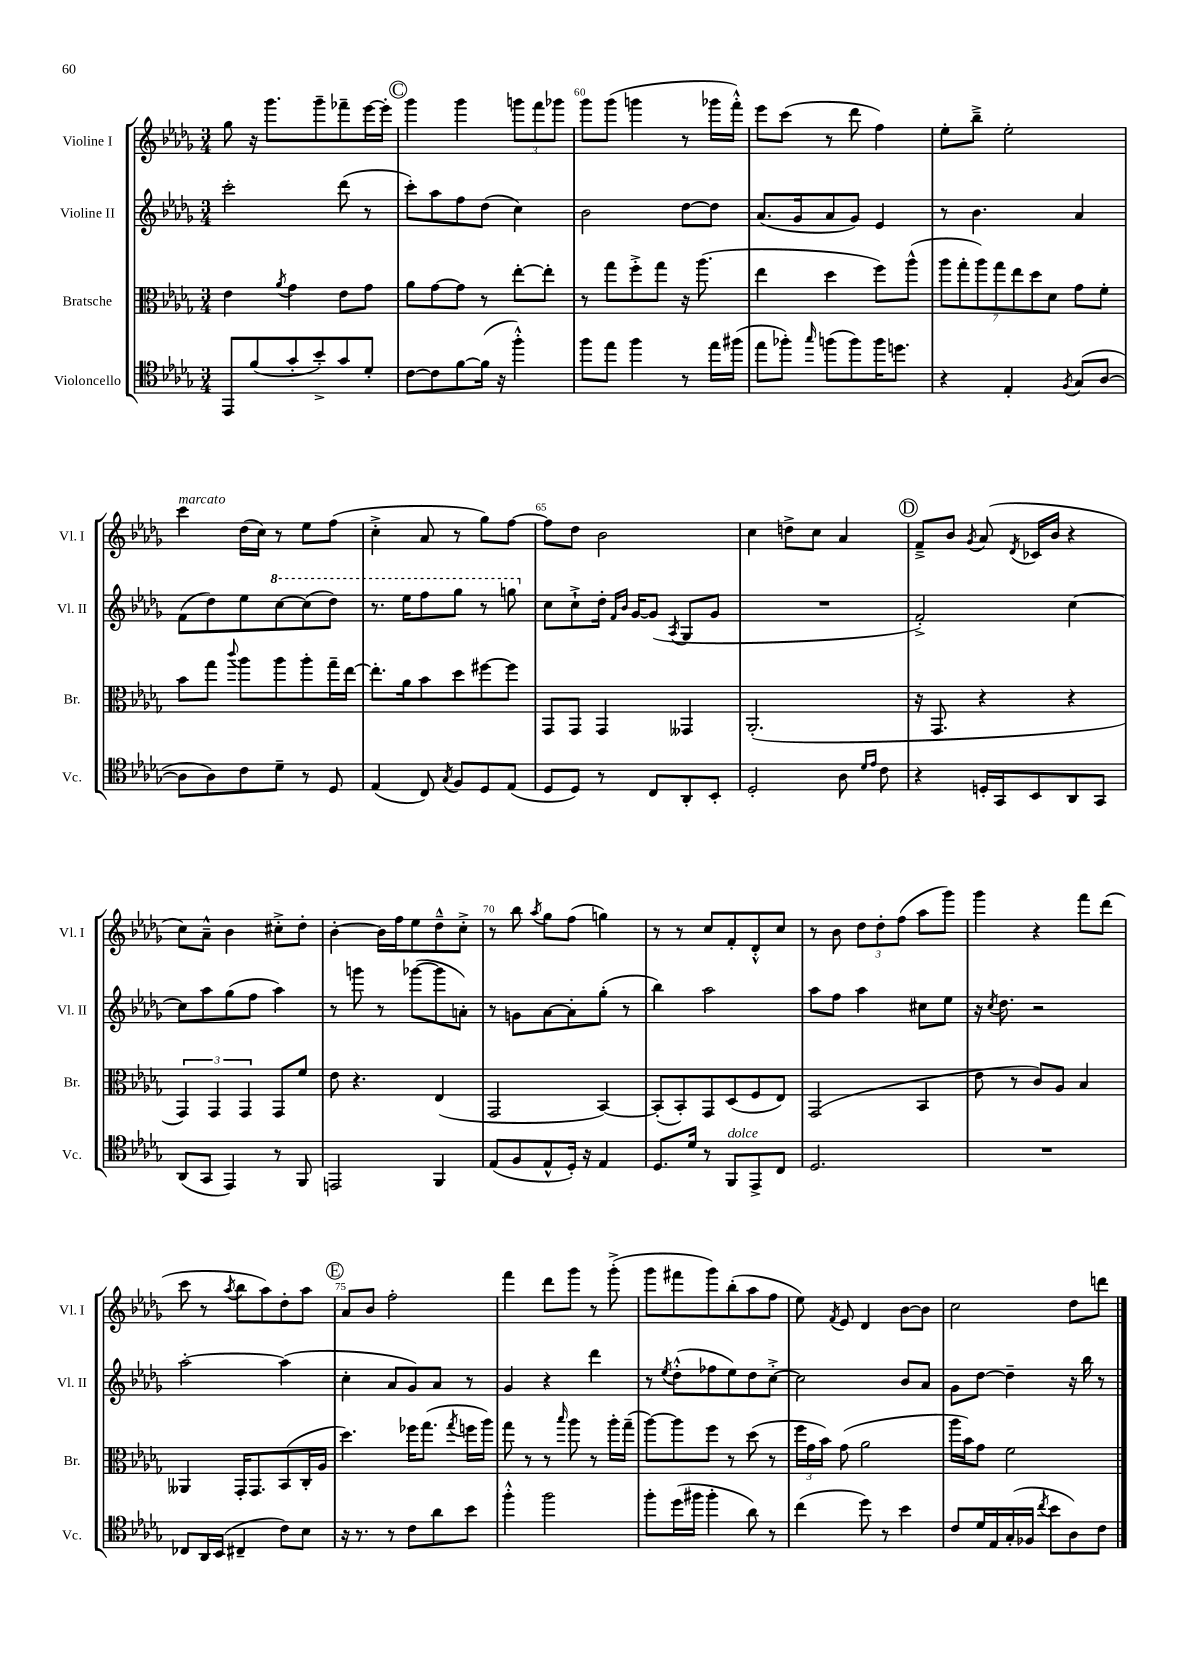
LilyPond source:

<<
\new StaffGroup <<
\new Staff = "s0" \with { instrumentName = "Violine I" shortInstrumentName = "Vl. I" } {
    \clef treble \key des \major \numericTimeSignature \time 3/4
    \autoBeamOff ges''8 r16 ges'''8.[ ges'''8-- fes'''8-- ees'''16~ ees'''16]-. |
    \mark \markup { \circle "C" } ges'''4 ges'''4 \tuplet 3/2 { g'''8[ f'''8 ges'''8] } |
    ges'''8[ ges'''8]( g'''4 r8 ges'''16[ f'''16]-.-^) |
    ees'''8[ c'''8]( r8 des'''8 f''4) |
    ees''8[-. bes''8]---> ees''2-. |
    c'''4^\markup { \italic "marcato" } des''16[( c''16]) r8 ees''8[ f''8]( |
    c''4-.-> aes'8 r8 ges''8[) f''8]~ |
    f''8[ des''8] bes'2 |
    c''4 d''8[-> c''8] aes'4 |
    \mark \markup { \circle "D" } f'8[---> bes'8] \acciaccatura { ges'8 } aes'8( \acciaccatura { des'8 } ces'16[ bes'16] r4 |
    c''8[) aes'8]---^ bes'4 cis''8[-.-> des''8]-. |
    bes'4~-. bes'16[ f''16 ees''8 des''8---^ c''8]-.-> |
    r8 bes''8 \acciaccatura { aes''8 } ges''8[ f''8]( g''4) |
    r8 r8 c''8[ f'8-. des'8-.-^ c''8] |
    r8 bes'8 \tuplet 3/2 { des''8[ des''8-. f''8]( } aes''8[ ges'''8]) |
    ges'''4 r4 f'''8[ des'''8]( |
    c'''8 r8 \acciaccatura { aes''8 } bes''8[ aes''8) des''8-. aes''8] |
    \mark \markup { \circle "E" } aes'8[ bes'8] f''2-. |
    f'''4 des'''8[ ges'''8] r8 ges'''8-.->( |
    ges'''8[ fis'''8 ges'''8) bes''8-.( aes''8 f''8] |
    ees''8) \acciaccatura { f'8 } ees'8 des'4 bes'8[~ bes'8] |
    c''2 des''8[ d'''8] \bar "|." |
}
\new Staff = "s1" \with { instrumentName = "Violine II" shortInstrumentName = "Vl. II" } {
    \clef treble \key des \major \numericTimeSignature \time 3/4
    \autoBeamOff c'''2-. des'''8( r8 |
    \mark \markup { \circle "C" } c'''8[-.) aes''8 f''8 des''8]( c''4) |
    bes'2 des''8[~ des''8] |
    aes'8.[( ges'16 aes'8 ges'8]) ees'4 |
    r8 bes'4. aes'4 |
    f'8[( des''8) ees''8 \ottava #1 c'''8~ c'''8( des'''8]) |
    r8. ees'''16[ f'''8 ges'''8] r8 g'''8 \ottava #0 |
    c''8[ c''8-!-> des''16]-. \grace { f'16[ bes'16] } ges'16[~ ges'8]( \acciaccatura { aes8 } ges8[ ges'8] |
    R2. |
    \mark \markup { \circle "D" } f'2-.->) c''4~ |
    c''8[ aes''8 ges''8( f''8] aes''4) |
    r8 g'''8 r8 ges'''8[~( ges'''8 a'8]-.) |
    r8 g'8[ aes'8~ aes'8-. ges''8]-.( r8 |
    bes''4) aes''2 |
    aes''8[ f''8] aes''4 cis''8[ ees''8] |
    r16 \acciaccatura { c''8 } des''8. r2 |
    aes''2~-. aes''4( |
    \mark \markup { \circle "E" } c''4-. aes'8[ ges'8) aes'8] r8 |
    ges'4 r4 des'''4 |
    r8 \acciaccatura { ees''8 } des''8[-.-^( fes''8 ees''8) des''8 c''8]~-.-> |
    c''2 bes'8[ aes'8] |
    ges'8[ des''8]~ des''4-- r16 bes''16 r8 \bar "|." |
}
\new Staff = "s2" \with { instrumentName = "Bratsche" shortInstrumentName = "Br." } {
    \clef alto \key des \major \numericTimeSignature \time 3/4
    \autoBeamOff ees'4 \acciaccatura { aes'8 } ges'4 ees'8[ ges'8] |
    \mark \markup { \circle "C" } aes'8[ ges'8~ ges'8] r8 ees''8[~-. ees''8]-. |
    r8 ges''8[ f''8-.-> ges''8] r16 aes''8.( |
    ees''4 des''4 f''8[) aes''8]-^( |
    \tuplet 7/4 { aes''8[ ges''8-. aes''8) ges''8 ees''8 des''8 des'8] } ges'8[ f'8]-. |
    bes'8[ ges''8] \appoggiatura { c'''8 } aes''8[ aes''8 aes''8-. ges''16-- ees''16]~ |
    ees''8.[-. aes'16 bes'8 des''8 fis''8~ fis''8] |
    ges,8[ ges,8] ges,4 geses,4 |
    aes,2.-.( |
    \mark \markup { \circle "D" } r16 ges,8. r4 r4 |
    \tuplet 3/2 { ges,4) ges,4 ges,4 } ges,8[ f'8] |
    ees'8 r4. ees4( |
    ges,2 bes,4~) |
    bes,8[-.( bes,8-.) ges,8 des8( f8 ees8]) |
    ges,2( bes,4 |
    ees'8 r8 c'8[) aes8] bes4 |
    aeses,4 ges,16[-. ges,8. bes,8( c16-. aes16] |
    \mark \markup { \circle "E" } des''4.) fes''16[ ges''8.]( \acciaccatura { ges''8 } f''16[ aes''16]) |
    ges''8 r8 r8 \grace { bes''16 } aes''8 r8 aes''16[-. ges''16]--( |
    aes''8[~) aes''8 f''8] r8 des''8( r8 |
    \tuplet 3/2 { f''16[ ges'16 bes'16]) } ges'8( aes'2 |
    aes''16[ bes'16) ges'8] f'2 \bar "|." |
}
\new Staff = "s3" \with { instrumentName = "Violoncello" shortInstrumentName = "Vc." } {
    \clef tenor \key des \major \numericTimeSignature \time 3/4
    \autoBeamOff ees,8[ f'8( ges'8-. bes'8-.->) ges'8 des'8]-. |
    \mark \markup { \circle "C" } c'8[~ c'8 f'8~ f'16]( r16 f''4-.-^) |
    f''8[ ees''8] f''4 r8 ees''16[ fis''16]( |
    ees''8[ fes''8]-.) \grace { ges''16 } f''8[( f''8) f''16 d''8.] |
    r4 ees4-. \acciaccatura { f8 } ges8[( aes8]~ |
    aes8[ aes8) c'8 des'8]-- r8 des8 |
    ees4( c8) \acciaccatura { ges8 } f8[ des8 ees8]( |
    des8[ des8]) r8 c8[ aes,8-. bes,8]-. |
    des2-. aes8 \grace { des'16[ ees'16] } c'8 |
    \mark \markup { \circle "D" } r4 d16[-. ges,16 bes,8 aes,8 ges,8] |
    aes,8[( ges,8] ees,4) r8 f,8 |
    e,2 f,4 |
    ees8[( f8 ees8-^ des16]-.) r16 ees4 |
    des8.[ des'16] r8 f,8[^\markup { \italic "dolce" } ees,8-> c8] |
    des2. |
    R2. |
    ces8[ aes,16 bes,16]( cis4-- c'8[) bes8] |
    \mark \markup { \circle "E" } r16 r8. r8 c'8[ aes'8 bes'8] |
    f''4-.-^ f''2 |
    f''8[-. des''16( fis''16] fis''4-. aes'8) r8 |
    c''4( des''8) r8 bes'4 |
    c'8[ des'16 ees16 ges16-.( fes16] \acciaccatura { c''8 } bes'8[ aes8) c'8] \bar "|." |
}
>>
>>
\layout { \context { \Score currentBarNumber = #58 \override BarNumber.break-visibility = ##(#f #t #t) barNumberVisibility = #(every-nth-bar-number-visible 5) } }
